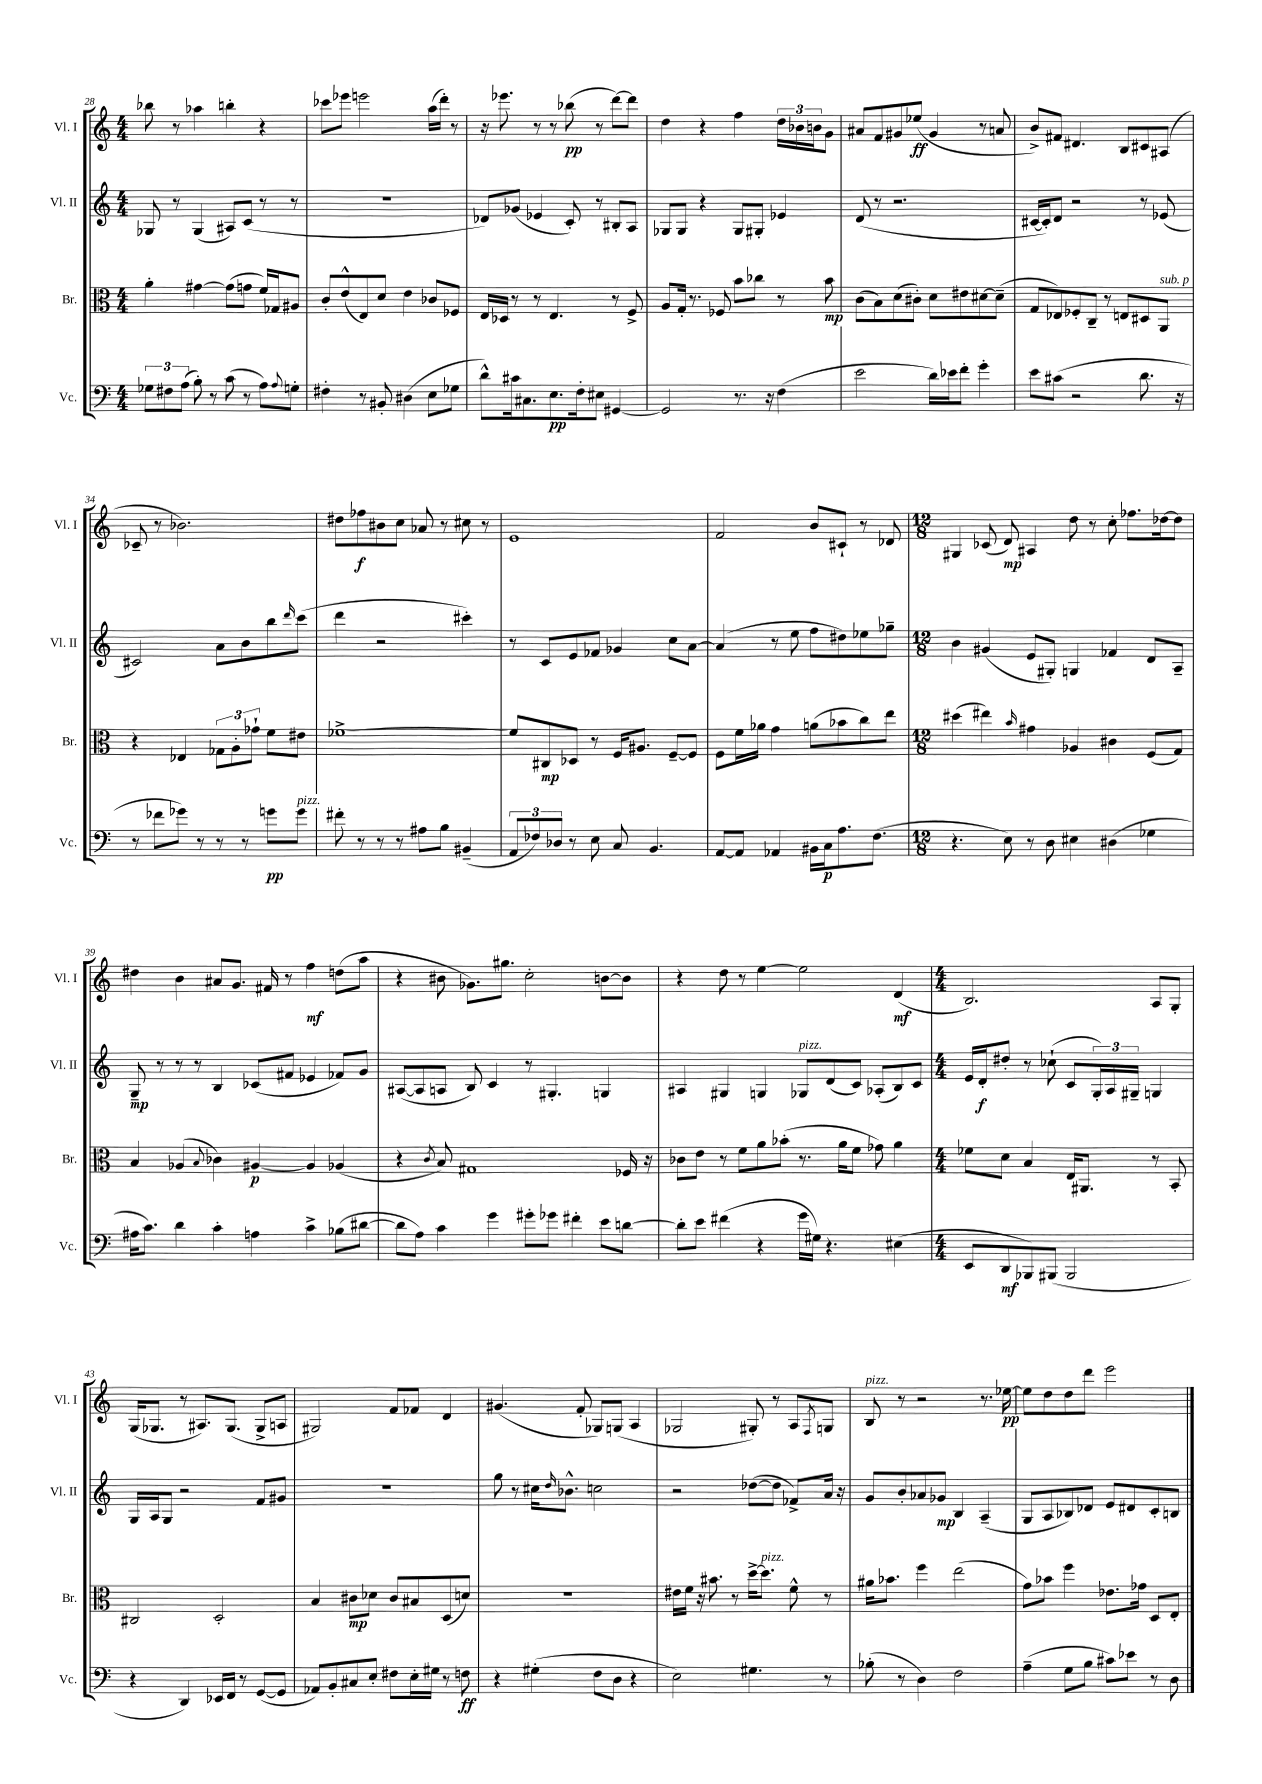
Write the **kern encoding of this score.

**kern	**kern	**kern	**kern
*staff4	*staff3	*staff2	*staff1
*clefF4	*clefC3	*clefG2	*clefG2
*k[]	*k[]	*k[]	*k[]
*M4/4	*M4/4	*M4/4	*M4/4
12G-	4a'	8G-	8bb-
12F#	.	.	.
.	.	8r	8r
(12A	.	.	.
8B')	[4g#	(4G-	4aa-
8r	.	.	.
(8c	(8g#]	8A#)	4bb'
8r	8g	(8c	.
8A)	16f)	8r	4r
.	16G-	.	.
8qqA	.	.	.
8G'	8A#	8r	.
=	=	=	=
4F#'	8c'	1r	8ccc-
.	(8e^^	.	8eee-
8r	8E)	.	2eee
8BB#'	8d	.	.
(4D#	4e	.	.
8E	8c-	.	(16aa
.	.	.	16ddd')
8G-	8F-	.	8r
=	=	=	=
8d^^)	16E	8d-)	16r
.	16D-	.	8.eee-
16c#	8r	(8g-	.
8.C#	.	.	.
.	8r	4e-	8r
8.E	4.E	.	8r
.	.	8c')	(8bb-
16F'	.	.	.
8E#	.	8r	8r
[4GG#	8r	8B#'	[8ddd)
.	8F^	8A	8ddd]
=	=	=	=
2GG#]	8A	8G-	4dd
.	16G'	8G-	.
.	8.r	.	.
.	.	4r	4r
.	8F-	.	.
8.r	8b	8G-	4ff
.	8cc-	8G#'	.
16r	.	.	.
(4F	8r	4e-	24dd
.	.	.	24b-
.	.	.	24b
.	8b	.	8g
=	=	=	=
2e	(8c	(8d	8a#
.	8B)	8r	8f
.	(8d	2.r	8g#
.	8c#')	.	(8ee-
16d)	8d	.	4g#
16e-	.	.	.
8f'	8e#	.	.
4g'	[8d#	.	8r
.	(8d#~]	.	8a
=	=	=	=
8e	8G	[16c#	8b^)
.	.	16c#'])	.
(8c#	8E-)	8d	8f#
2r	8F-'	2r	4.d#
.	8C~	.	.
.	8r	.	.
.	8E	.	8B
8.d	8D#	8r	8c#
.	8AA	(8e-	(8A#
16r	.	.	.
=	=	=	=
8r	4r	2c#)	8c-~
8f-	.	.	8r
8g-)	4E-	.	2.b-)
8r	.	.	.
8r	12G-	8a	.
.	12A'	.	.
8r	.	8b	.
.	12g-`	.	.
8g	8f	8bb	.
.	.	16qqddd	.
8g	8e#	(8ccc	.
=	=	=	=
8f#'	[1f-^	4ddd	8dd#
8r	.	.	8ff-
8r	.	2r	8b#
8r	.	.	8cc
8A#	.	.	8a-
8B	.	.	8r
(4BB#~	.	4ccc#')	8cc#
.	.	.	8r
=	=	=	=
12AA	8f-]	8r	1e
12F-)	.	.	.
.	8C#	8c	.
12D-	.	.	.
8r	8D-	8e	.
8E	8r	8f-	.
8C	16F	4g-	.
.	8.A#	.	.
4.BB	.	.	.
.	[8F~	8cc	.
.	8F]	[8a	.
=	=	=	=
[8AA	8F	(4a]	2f
8AA]	16f	.	.
.	16a-	.	.
4AA-	4g	8r	.
.	.	8ee	.
16BB#	(8a	8ff	8b
16C	.	.	.
8.A	8b-	8dd#)	8c#`
.	8cc)	8ee-	8r
(8.F	.	.	.
.	8ee	8gg-~	8d-
=	=	=	=
*M12/8	*M12/8	*M12/8	*M12/8
4.r	(4dd#	4b	4G#
.	4ee#)	(4g#	(8c-
8E)	.	.	8d)
.	16qqb	.	.
8r	4g#	8e	4A#
8D	.	8G#')	.
4E#	4A-	4G	8dd
.	.	.	8r
(4D#	4c#	4f-	8cc'
.	.	.	8.ff-
4G-	(8F	8d	.
.	.	.	[16dd-
.	8G)	8A~	8dd-]
=	=	=	=
16A#	4B	8G~	4dd#
8.c)	.	.	.
.	.	8r	.
4d	(4A-	8r	4b
.	.	8r	.
.	8qqB	.	.
4c'	4c-)	4B	8a#
.	.	.	8.g
4A	[4A#	(8c-	.
.	.	.	16f#
.	.	8f#	8r
4c^	4A#]	4e-	4ff
(8B-	(4A-	8f-)	(8dd
[8d#	.	8g	8aa
=	=	=	=
8d#]	4r	([8A#	4r
8A)	.	8A#]	.
.	8qc	.	.
4c	8B)	8A	8b#
.	1G#	8B)	8.g-)
4g	.	4c	.
.	.	.	8.gg#
8g#'	.	8r	2cc'
8g-	.	4.G#'	.
4f#'	.	.	.
8e	.	4G	[8b
[8d	16F-	.	8b]
.	16r	.	.
=	=	=	=
8d']	8c-	4A#	4r
8e	8e	.	.
(4f#	8r	4G#	8dd
.	8f	.	8r
4r	8a	4G	[4ee
.	(8b-'	.	.
16g	8.r	8G-	2ee]
16G#)	.	.	.
4.r	.	(8d	.
.	16a	.	.
.	8f	8c)	.
.	8g-)	(8A-'	.
(4E#	4a	8B)	(4d
.	.	8c	.
=	=	=	=
*M4/4	*M4/4	*M4/4	*M4/4
8EE	8f-	16e	2.B)
.	.	16d'	.
8DD	8d	8dd#'	.
8BBB-)	4B	8r	.
(8BBB#	.	(8cc-`	.
2BBB#	16E	8c	.
.	8.AA#	.	.
.	.	24G')	.
.	.	24A	.
.	.	24G#~	.
.	8r	4G	8A
.	8BB'	.	8G'
=	=	=	=
4r	2C#	16G	(16G
.	.	16A	8.G-
.	.	8G	.
4DD)	.	2r	8r
.	.	.	8.A#)
16EE-	2D'	.	.
16FF	.	.	(8.G-
8r	.	.	.
([8GG	.	8f	8G-^
8GG]	.	8g#	8A
=	=	=	=
8AA-)	4B	1r	2G#)
8BB'	.	.	.
8C#	8c#	.	.
8E'	8d-	.	.
8F#	8c#	.	8f
16E'	8B#	.	8f-
16G#	.	.	.
8r	(8D	.	4d
8F	8d)	.	.
=	=	=	=
4r	1r	8gg	(4.g#
.	.	8r	.
(4G#'	.	16cc#	.
.	.	16qqdd	.
.	.	8.b-^^	.
.	.	.	8f'
8F	.	2cc	8G-)
8D	.	.	(8G
4r	.	.	4A
=	=	=	=
2E)	16e#	2r	2G-
.	16f	.	.
.	16r	.	.
.	8.b#	.	.
.	8r	.	.
4.G#	[16dd^	([8dd-	8G#')
.	8.dd]	.	.
.	.	8dd-]	8r
.	8f^^	8f-^)	8A
.	.	.	8qF
8r	8r	16a	8G
.	.	16r	.
=	=	=	=
(8B-'	16a#	8g	8B
.	8.b-	.	.
8r	.	8b'	8r
4D)	4ff	8a-	2r
.	.	8g-	.
2F	(2ee	4B	.
.	.	(4A~	8.r
.	.	.	[16ee-
=	=	=	=
(4A~	8g)	8G	8ee-]
.	8b-	8A	8dd
8G	4ff	8B-)	8dd
8B	.	8d-	8ddd
8c#)	8.e-	8e	2eee
8e-	.	8d#	.
.	16g-	.	.
8r	8D	8c'	.
8D	8E'	8B	.
==	==	==	==
*-	*-	*-	*-
